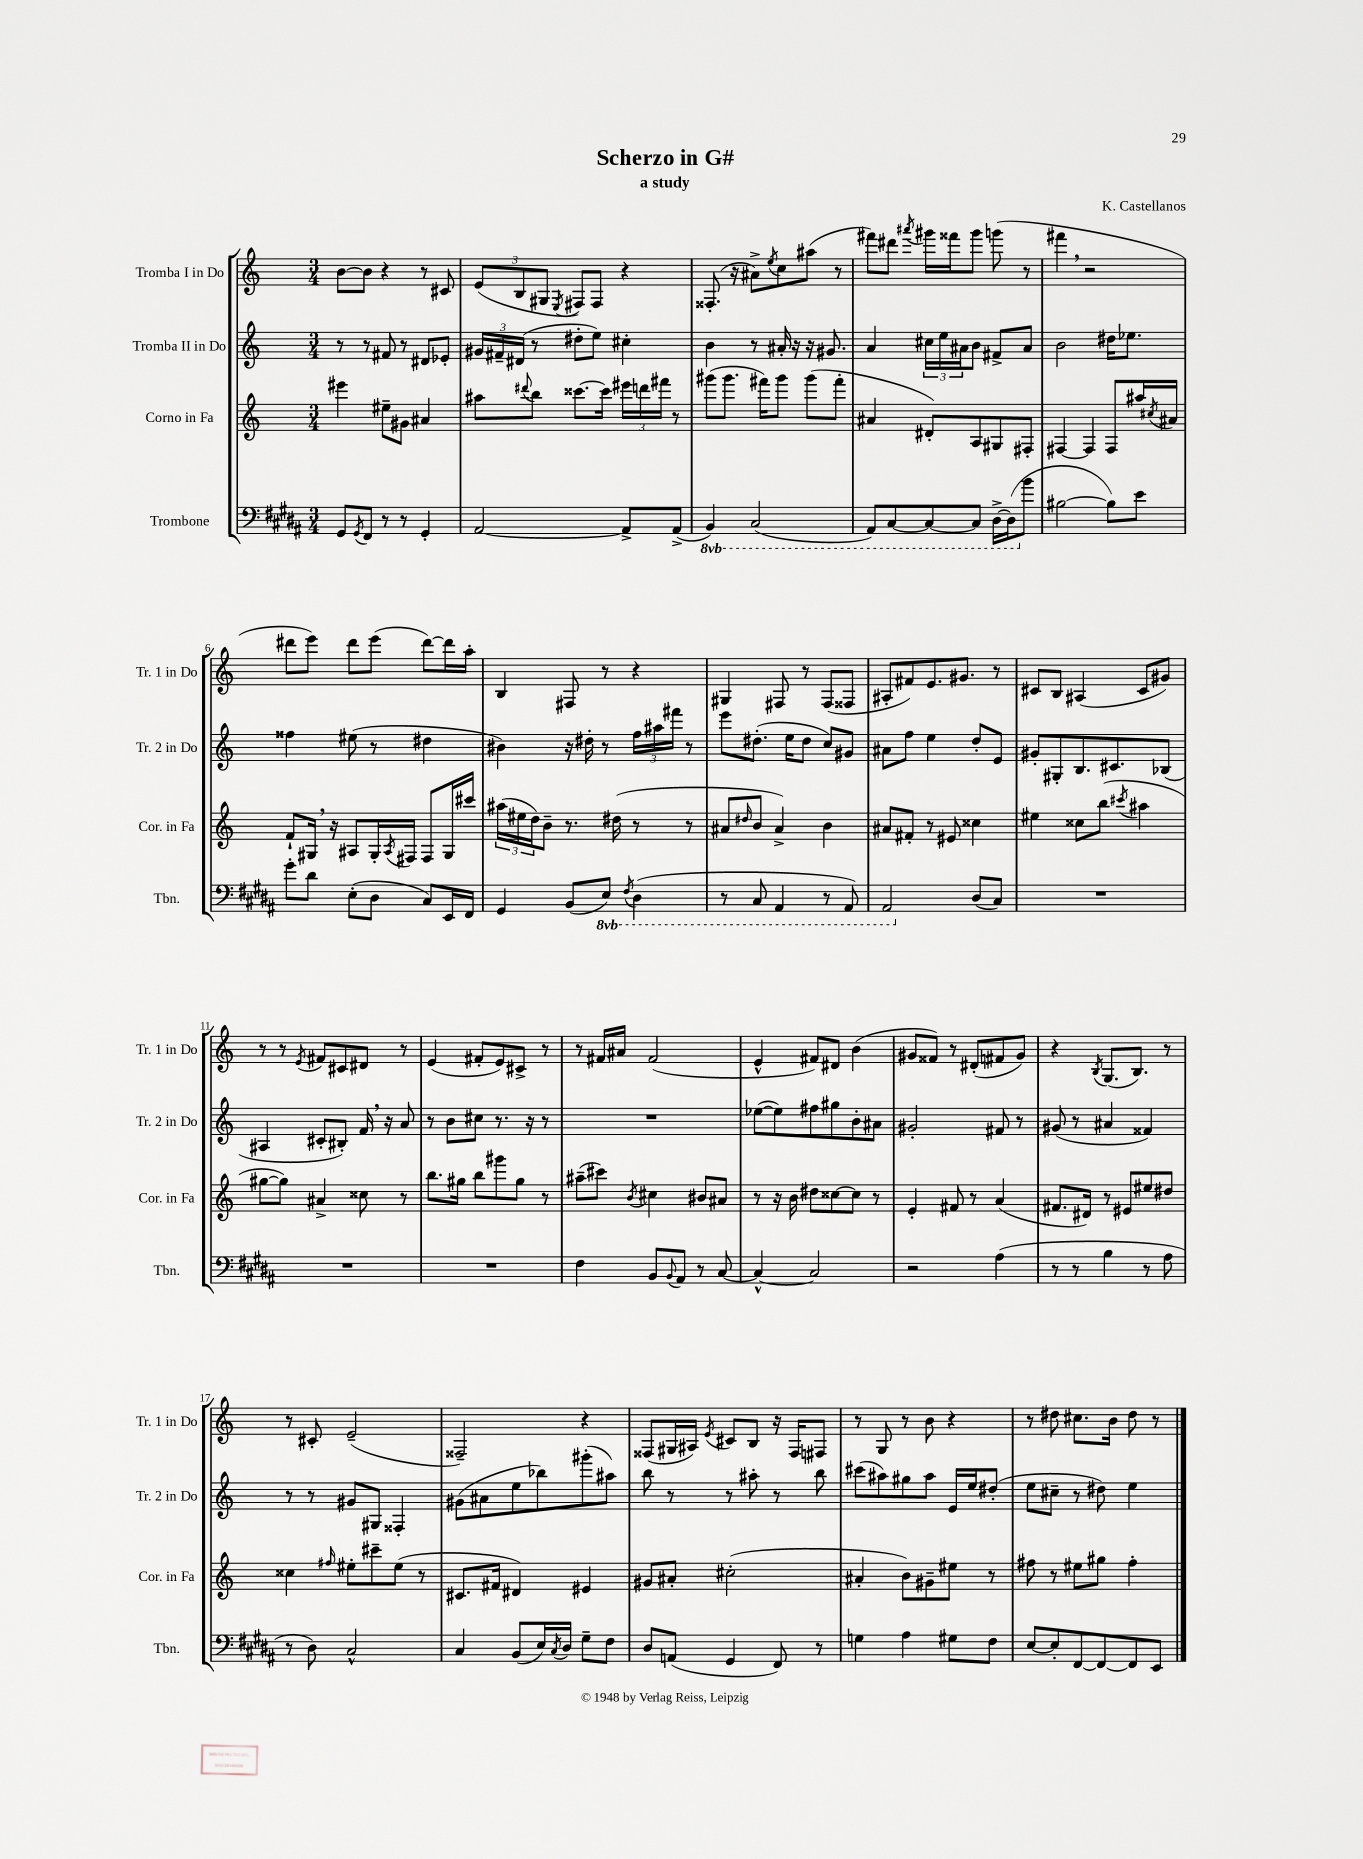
\header { title = "Scherzo in G#" composer = "K. Castellanos" subtitle = "a study" }
<<
\new StaffGroup <<
\new Staff = "s0" \with { instrumentName = "Tromba I in Do" shortInstrumentName = "Tr. 1 in Do" } {
    \clef treble \key c \major \numericTimeSignature \time 3/4
    b'8~ b'8 r4 r8 cis'8 |
    \tuplet 3/2 { e'8( b8 gis8 } \acciaccatura { e8 } fis8) fis8 r4 |
    fisis8.-.( r16 ais'8->) \acciaccatura { e''8 } c''8 ais''8( r8 |
    fis'''8) dis'''8 \acciaccatura { ais'''8 } gis'''16 fisis'''16 gis'''8 g'''8( r8 |
    fis'''4 \breathe r2 |
    dis'''8 e'''8) dis'''8 e'''8( dis'''8~) dis'''16 a''16-. |
    b4 fis8 r8 r4 |
    gis4 fis8 r8 fis8( fisis8 |
    ais8-. fis'8) e'8. gis'8. r8 |
    cis'8 b8 ais4( cis'8 gis'8) |
    r8 r8 \acciaccatura { e'8 } fis'8 cis'8 dis'8 r8 |
    e'4( fis'8-. e'8) cis'8-> r8 |
    r8 fis'16 ais'16 fis'2( |
    e'4-^ fis'8) dis'8 b'4( |
    gis'8 fisis'8) r8 dis'8-.( fis'8 gis'8) |
    r4 \acciaccatura { b8 } g8.( b8.) r8 |
    r8 cis'8-. e'2--( |
    fisis2--) r4 |
    fisis8( gis16 ais16) \acciaccatura { e'8 } cis'8 b8 r16 fisis16 fis8 |
    r8 g8 r8 b'8 r4 |
    r8 dis''8 cis''8. b'16 dis''8 r8 \bar "|." |
}
\new Staff = "s1" \with { instrumentName = "Tromba II in Do" shortInstrumentName = "Tr. 2 in Do" } {
    \clef treble \key c \major \numericTimeSignature \time 3/4
    r8 r8 fis'8 r8 dis'8 ees'8-. |
    \tuplet 3/2 { gis'16 fis'16-- dis'16( } r8 dis''8-. e''8) cis''4-. |
    b'4 r8 ais'16-. r16 r16 gis'8. |
    a'4 \tuplet 3/2 { cis''16 e''16 ais'16 } b'8 fis'8-> ais'8 |
    b'2 dis''16 ees''8. |
    fisis''4 eis''8( r8 dis''4 |
    bis'4) r16 dis''16-. r8 \tuplet 3/2 { f''16 ais''16 fis'''16 } r8 |
    e'''8 dis''8.-.( e''16 dis''8 c''8) gis'8 |
    ais'8 f''8 e''4 d''8-. e'8 |
    gis'8-. gis8-. b8. cis'8. bes8( |
    ais4 cis'8-. bis8-.) f'16 \breathe r16 a'8 |
    r8 b'8 cis''8 r8. r16 r8 |
    R2. |
    ees''8~( ees''8) fis''8 gis''8 b'8-. ais'8 |
    gis'2-. fis'8 r8 |
    gis'8( r8 ais'4 fisis'4) |
    r8 r8 gis'8 gis8 fisis4-. |
    gis'8( ais'8 e''8 bes''8) gis'''8-.( ais''8) |
    b''8 r8 r8 ais''8-. r8 b''8 |
    cis'''8( ais''8) gis''8 ais''8 e'16 e''16 dis''8-.( |
    e''8 cis''8-- r8 dis''8) e''4 \bar "|." |
}
\new Staff = "s2" \with { instrumentName = "Corno in Fa" shortInstrumentName = "Cor. in Fa" } {
    \clef treble \key c \major \numericTimeSignature \time 3/4
    eis'''4 eis''8-- gis'8 ais'4 |
    ais''8 \appoggiatura { dis'''8 } b''8 cisis'''8.~ cisis'''16 \tuplet 3/2 { eis'''16 d'''16 fis'''16 } r8 |
    gis'''8( gis'''8. fis'''16) gis'''8 gis'''8( fis'''8-. |
    ais'4 dis'8-.) a8 gis8 fis8-. |
    fis4~ fis4 fis8 ais''16 \acciaccatura { cis''8 } ais'16 |
    f'8-! gis16 \breathe r16 ais8 gis16-. \acciaccatura { ais8 } fis16 fis8 gis16 cis'''16 |
    \tuplet 3/2 { ais''16( eis''16 d''16) } b'8-- r8. dis''16( r8 r8 |
    ais'8 \grace { dis''16 } b'8 ais'4->) b'4 |
    ais'8 fis'8-. r8 eis'8 cisis''4 |
    eis''4 cisis''8 b''8( \acciaccatura { cis'''8 } ais''4 |
    gis''8~ gis''8) ais'4-> cisis''8 r8 |
    b''8. gis''16 b''8 gis'''8 gis''8 r8 |
    ais''8--( cis'''8) \acciaccatura { b'8 } cis''4 bis'8 ais'8 |
    r8 r16 b'16 dis''8 cisis''8~ cisis''8 r8 |
    e'4-. fis'8 r8 a'4( |
    fis'8. dis'16) r8 eis'8 eis''8 dis''8 |
    cisis''4 \grace { fis''16 } eis''8-. cis'''8-- eis''8( r8 |
    cis'8. fis'16 dis'4) eis'4 |
    gis'8 ais'8-. cis''2-.( |
    ais'4-. b'8) gis'8-- eis''8 r8 |
    fis''8 r8 eis''8 gis''8 fis''4-. \bar "|." |
}
\new Staff = "s3" \with { instrumentName = "Trombone" shortInstrumentName = "Tbn." } {
    \clef bass \key b \major \numericTimeSignature \time 3/4 \set Staff.ottavationMarkups = #ottavation-simple-ordinals
    gis,8 \acciaccatura { gis,8 } fis,8 r8 r8 gis,4-. |
    ais,2~ ais,8-> ais,8->( |
    \ottava #-1 b,,4) cis,2( |
    ais,,8) cis,8~ cis,8~ cis,8 dis,16~-> dis,16( \ottava #0 b'8 |
    bis2~ bis8) e'8 |
    gis'8-. dis'8 e8-.( dis8 cis8) e,16 fis,16 |
    gis,4 b,8( \ottava #-1 e,8) \acciaccatura { fis,8 } dis,4( |
    r8 cis,8 ais,,4 r8 ais,,8) |
    ais,,2 \ottava #0 dis8( cis8) |
    R2. |
    R2. |
    R2. |
    fis4 b,8 \appoggiatura { b,8 } ais,8 r8 cis8~ |
    cis4~-^ cis2 |
    r2 ais4( |
    r8 r8 b4 r8 ais8 |
    r8 dis8) cis2-^ |
    cis4 b,8( e16) \acciaccatura { cis8 } dis16 gis8-- fis8 |
    dis8 a,8( gis,4 fis,8) r8 |
    g4 ais4 gis8 fis8 |
    e8~ e8-. fis,8~ fis,8~ fis,8 e,8 \bar "|." |
}
>>
>>
